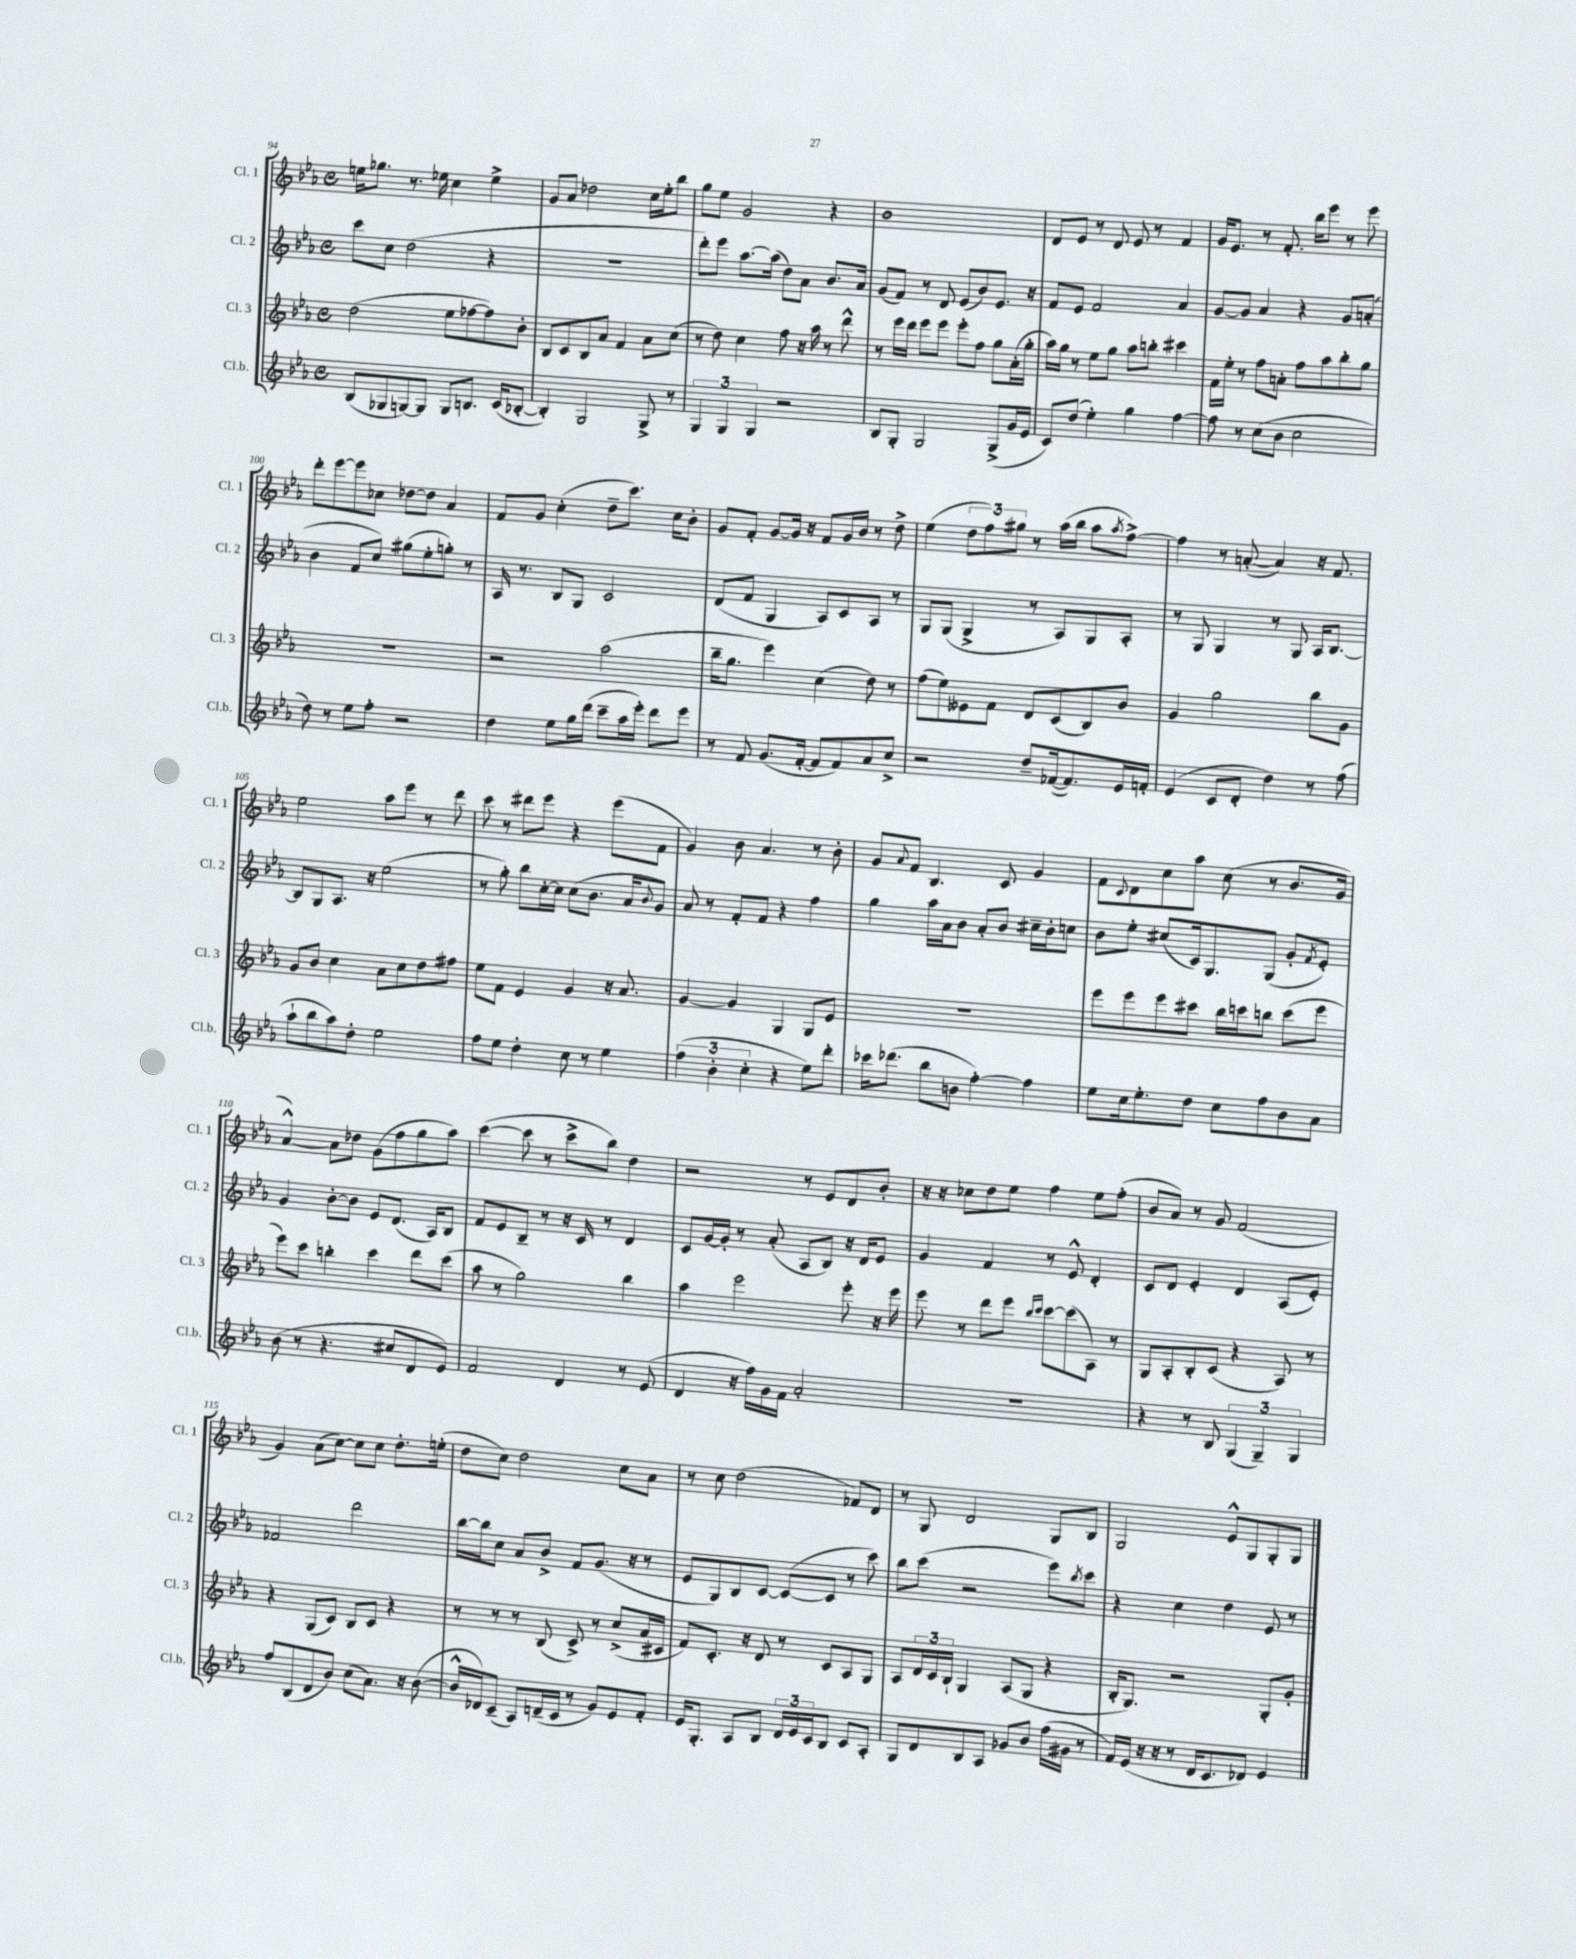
<<
\new StaffGroup <<
\new Staff = "s0" \with { instrumentName = "Cl. 1" shortInstrumentName = "Cl. 1" } {
    \clef treble \key ees \major \defaultTimeSignature \time 4/4
    e''16 ges''8. r8. ees''16 c''4 ees''4-> |
    g'8 aes'8 des''2 c''16 ees''16-. bes''8 |
    g''8 ees''8 g'2 r4 |
    bes'1 |
    d'8 ees'8 r8 d'8 ees'8 r8 f'4 |
    g'16 ees'8. r8 f'8.-. bes''16 ees'''8 r8 ees'''8 |
    d'''8-. ees'''8~ ees'''8 ces''8 des''8~ des''8 aes'4 |
    f'8 g'8 c''4-.( d''8-- c'''8.) c''16 bes'8-. |
    g'8 f'8-. g'8~ g'16 r16 f'8 g'16 bes'16 r8 d''8-> |
    ees''4( \tuplet 3/2 { d''8 f''8) gis''8 } r8 aes''16( bes''16 aes''8 \acciaccatura { aes''8 } f''8~->) |
    f''4 r8 a'8~-.( a'4) r16 f'8. |
    ees''2 aes''8 ees'''8 r8 d'''8 |
    c'''8 r8 dis'''8 ees'''8 r4 ees'''8( f'8 |
    g'4) bes'8 aes'4. r8 bes'8-. |
    g'8 \appoggiatura { aes'8 } f'8 bes4. c'8 g'4 |
    f'8 \appoggiatura { c'8 } d'8 c''8 aes''8 c''8( r8 bes'8. g'16 |
    aes'4~-^) aes'8 des''8 g'8( f''8 g''8 aes''8) |
    c'''4~( c'''8 r8 c'''8-> bes''8) d''4 |
    r2 r8 ees'8 d'8 bes'8-. |
    r16 r16 ces''8 d''8 ees''8 f''4 ees''8 f''8-.( |
    bes'8 aes'8) r8 g'8 f'2( |
    g'4) aes'8( c''8~) c''8 c''8 d''8.-. e''16-.( |
    d''8 c''8) d''2 c''8 aes'8 |
    r8 c''8 d''2( fes'8) d'8 |
    r8 g8 d'2 g8 bes8 |
    g2 ees'8-^ g8 g8-. g8 \bar "|." |
}
\new Staff = "s1" \with { instrumentName = "Cl. 2" shortInstrumentName = "Cl. 2" } {
    \clef treble \key ees \major \defaultTimeSignature \time 4/4
    c'''8 c''8 d''2( r4 |
    r1 |
    d'''8-.) ees'''8 aes''8.~ aes''16( d''8) aes'8 bes'8. aes'16 |
    g'8( f'8) r8 d'8 ees'8( bes'8) ees'8. r16 |
    f'8 ees'8 f'2 aes'4 |
    g'8~ g'8 aes'4 r4 g'8 a'8-.( |
    bes'4 f'8 c''8) gis''8( ees''8-. g''8-.) r8 |
    aes16 r8. bes8 g8 c'2 |
    d'8( f'8 g4 aes8) c'8 aes8 r8 |
    g8 g8( g4-> r8 aes8) g8 aes8-. |
    r8 g8 g4 r8 g8 aes16 bes8.~ |
    bes8 g8 aes8. r16 ees''2( |
    r8 g''8-.) bes''8 c''16~-. c''16 c''8( bes'8. aes'16 \appoggiatura { bes'8 } g'8) |
    aes'8 r8 f'8-. f'8 r4 f''4 |
    g''4 aes''16 aes'16 bes'8 aes'8-. bes'8 cis''16-- bes'16-. c''8 |
    bes'8 ees''8-. cis''8( c'16) g8. g8( g'8-. \acciaccatura { f'8 } ees'8-.) |
    g'4 bes'8~-. bes'8 ees'8 d'8.( aes16) bes8 |
    f'8 ees'8 bes8-- r8 r16 c'16 r8 d'4 |
    c'8 g'16~ g'16-. r8 aes'8-.( aes8 bes8) r16 d'16 ees'8 |
    g'4 f'4 r8 ees'8-^ d'4-. |
    c'8 d'8 ees'4-. d'4 aes8( ees'8-.) |
    fes'2 d'''2 |
    bes''16~ bes''16 c''8 aes'8 bes'8-> f'8 g'8.( r16 r8 |
    ees'8 g8) bes8 c'8~ c'8~( c'8 r8 c'''8) |
    bes''8 c'''8( r2 ees'''8) \acciaccatura { bes''8 } c'''8 |
    r4 c''4 d''4 ees'8 r8 \bar "|." |
}
\new Staff = "s2" \with { instrumentName = "Cl. 3" shortInstrumentName = "Cl. 3" } {
    \clef treble \key ees \major \defaultTimeSignature \time 4/4
    d''2( ees''8 fes''8~ fes''8) bes'8-. |
    bes8 c'8 bes8 aes'8 f'4 aes'8 c''8( |
    r8 d''8) c''4 f''8 r16 aes''16 r8 d'''8-^ |
    r8 ees'''16 d'''16 ees'''8 ees'''8 ees'''8-. f''8 g''8 aes'16-.( g''16-. |
    aes''16) g''16 r8 ees''8 g''8 aes''8 b''8-. cis'''4 |
    f'16 ees''16-. r8 f''8 a'8-. f''8 aes''8 bes''8-. g''8 |
    R1 |
    r2 aes''2( |
    bes''16-- g''8. ees'''4) c''4( d''8) r8 |
    f''8( ees''8) eeses'8 f'8 d'8 c'8( bes8) bes'8 |
    g'4 g''2 bes''8 g'8 |
    g'8 bes'8 c''4 aes'8 c''8 d''8 fis''8 |
    ees''8 f'8 ees'4 g'4 r16 aes'8. |
    g'4~ g'4 g4 g8 ees'8 |
    R1 |
    ees'''8 ees'''8 ees'''8 cis'''8 bes''16 c'''16 b''8 c'''8( ees'''8 |
    ees'''8) c'''8 b''4-. c'''4 d'''8 c'''8( |
    aes''8 r8 g''2) bes''4 |
    aes''4 ees'''2 ees'''8-. r16 ees'''16 |
    ees'''8 r8 d'''8 ees'''8 \grace { bes''16 c'''16 } c'''8~ c'''8( aes8) r8 |
    g8 aes8-. bes8-. c'8( r4 aes8) r8 |
    r4 g8( c'8) bes8 c'8 r4 |
    r8 r8 r8 bes8( c'8->) r8 c''8->( aes'16 cis'16 |
    f'8) c'8.-. r16 d'8 r8 c'8 aes8 g8 |
    aes8 \tuplet 3/2 { d'16 c'16 bes16-! } g4 aes8( g8 r4 |
    bes16-. g8.) r2 g8-. g'8-. \bar "|." |
}
\new Staff = "s3" \with { instrumentName = "Cl.b." shortInstrumentName = "Cl.b." } {
    \clef treble \key ees \major \defaultTimeSignature \time 4/4
    bes8( ges8 g8~) g8 g8 b8. c'16( bes8~-. |
    bes4-.) g2 g8-> r8 |
    \tuplet 3/2 { g4 g4 g4 } r2 |
    bes8 g8-. g2 g8->( g'16 ees'16 |
    c'8) d''8( ees''4-.) g''4 f''4~ |
    f''8 r8 c''8( bes'8 c''2 |
    d''8) r8 ees''8 f''8-. r2 |
    d''4 ees''8 g''16 d'''16( c'''8-- aes''16 ees'''16-.) d'''8 ees'''8 |
    r8 f'8 g'8.( f'16~-. f'8 f'8) aes'8 c''8-> |
    r2 d''8-- fes'16~( fes'8.) ees'16 f'16-. |
    ees'4( c'8 d'8-. d''4) r8 f''8( |
    aes''8-! bes''8 aes''8) d''8-. ees''2 |
    f''8 ees''8 d''4-. c''8 r8 ees''4 |
    \tuplet 3/2 { f''4( bes'4-. c''4-. } r4 ees''8) d'''8-. |
    ces'''16 des'''8.( bes''8 b'8 f''4~-.) f''4 |
    ees''8 c''16 ees''8.-. d''8 c''8 f''8 bes'8 aes'8 |
    bes'8( r8 r4. cis''8 d'8 ees'8) |
    f'2 d'4 r8 ees'8( |
    d'4 r16 f''16) g'16 f'16 aes'2-. |
    R1 |
    r4 r8 bes8 \tuplet 3/2 { g4( g4--) g4 } |
    f''8 bes8( d'8 bes'8) c''8( aes'8.) r16 bes'8~( |
    bes'16-^ des'16) c'8--( aes8) d'16--( c'16 r8 g'8) ees'8 f'8-. |
    ees'16 g8.-. aes8 bes8 \tuplet 3/2 { d'16 ees'16 c'16 } bes8 c'8 aes8-. |
    g8 d'8 bes8 aes8 ges'8 bes'8 f''16( gis'16 r8 |
    f'16) ees'16( r16 r16 r8 d'16 c'8. des'8) ees'4 \bar "|." |
}
>>
>>
\layout { \context { \Score currentBarNumber = #94 } }
